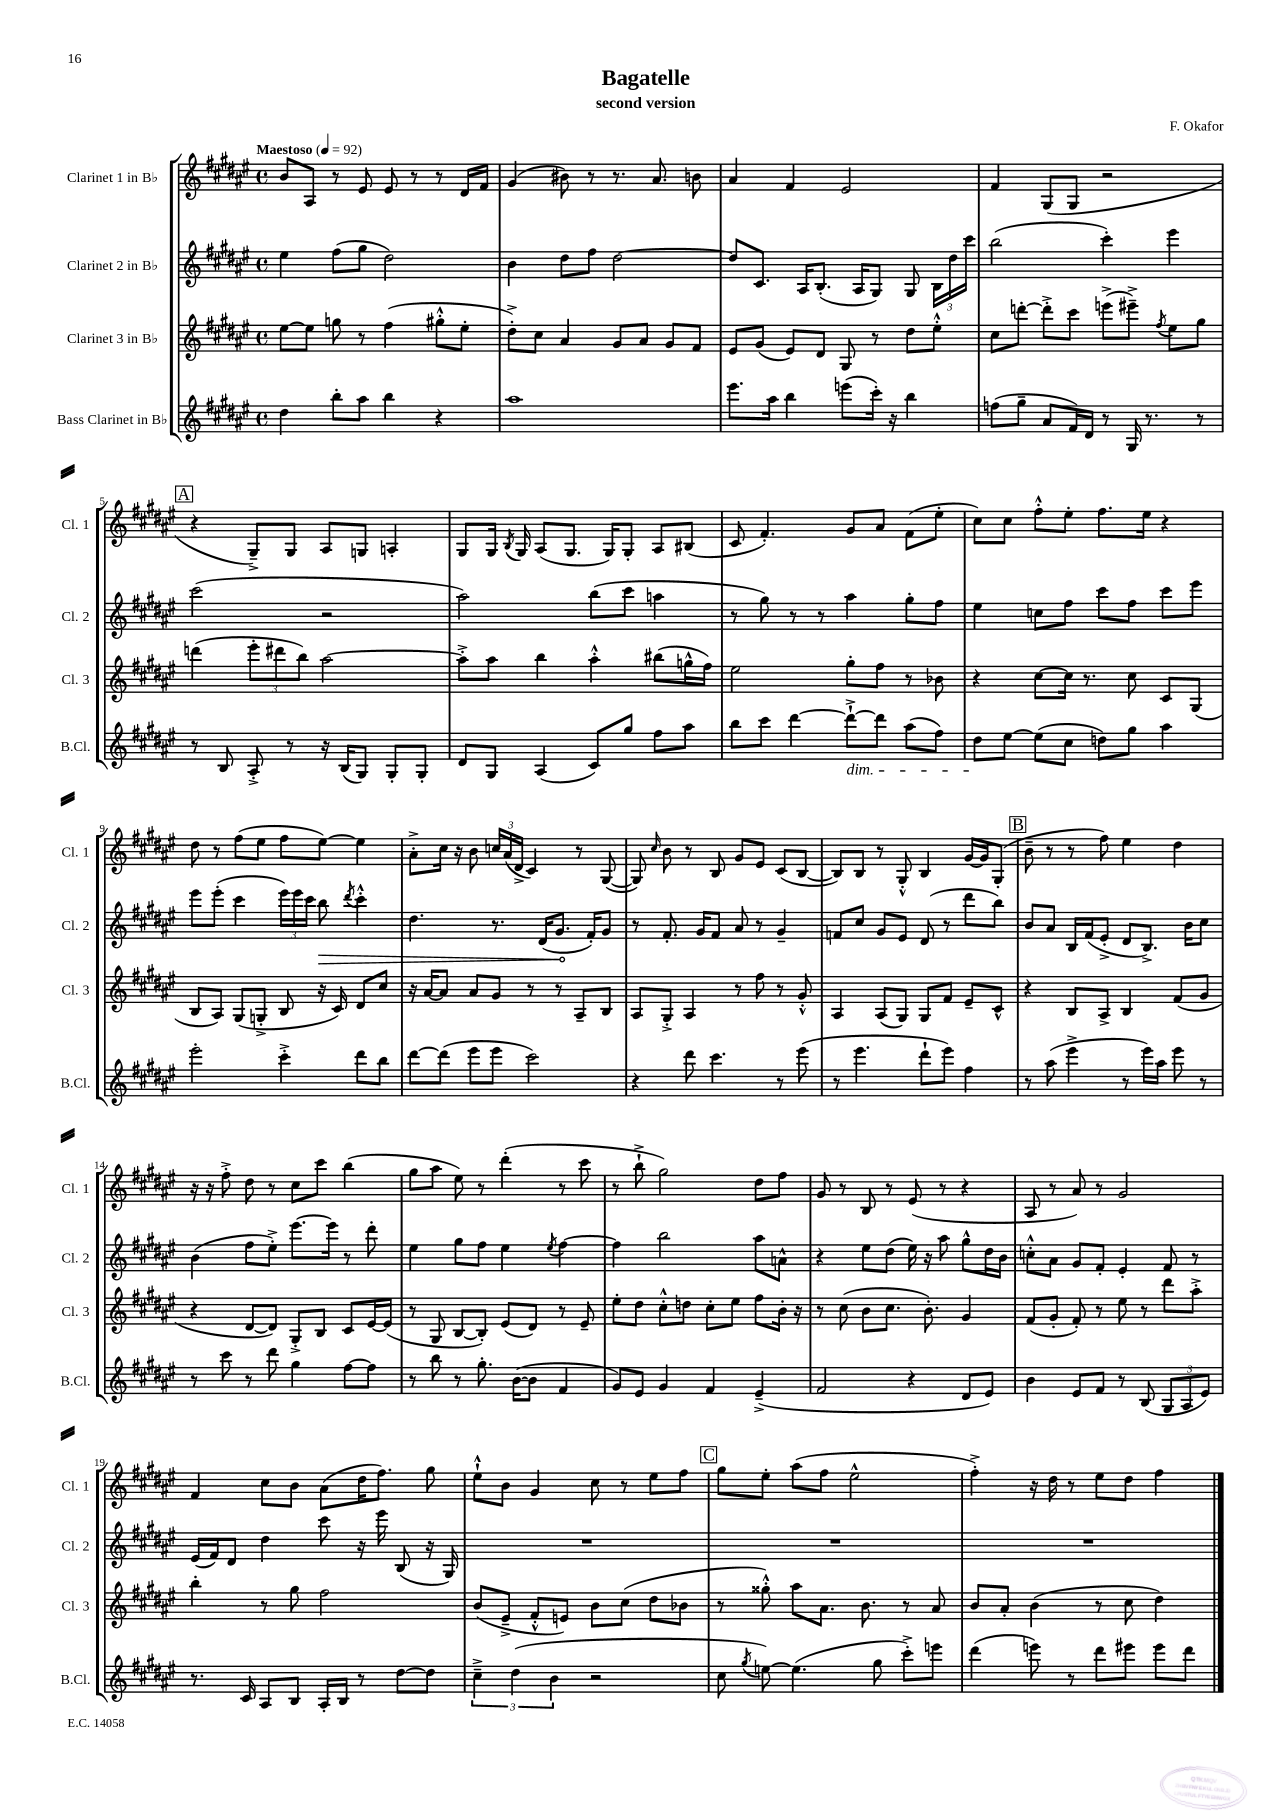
\header { title = "Bagatelle" composer = "F. Okafor" subtitle = "second version" }
<<
\new StaffGroup <<
\new Staff = "s0" \with { instrumentName = "Clarinet 1 in Bb" shortInstrumentName = "Cl. 1" } {
    \clef treble \key fis \major \defaultTimeSignature \time 4/4 \tempo "Maestoso" 4 = 92
    \autoBeamOff b'8[ ais8] r8 eis'8 eis'8 r8 r8 dis'16[ fis'16] |
    gis'4( bis'8) r8 r8. ais'8. b'8 |
    ais'4 fis'4 eis'2 |
    fis'4 gis8[( gis8] r2 |
    \mark \markup { \box "A" } r4 gis8[--->) gis8] ais8[ g8] a4-. |
    gis8[ gis16] \acciaccatura { b8 } gis16 ais8[( gis8.] gis16[) gis8]-. ais8[ bis8]( |
    cis'8 fis'4.-.) gis'8[ ais'8] fis'8[( eis''8]-. |
    cis''8[) cis''8] fis''8[-.-^ eis''8]-. fis''8.[ eis''16] r4 |
    dis''8 r8 fis''8[( eis''8] fis''8[ eis''8]~) eis''4 |
    ais'8[-.-> cis''16] r16 b'8 \tuplet 3/2 { c''16[ ais'16( dis'16]-> } cis'4) r8 gis8~( |
    gis8) \grace { cis''16 } b'8 r8 b8 gis'8[ eis'8] cis'8[( b8]~ |
    b8[) b8] r8 gis8-.-^ b4 gis'16[~ gis'16 gis8]-.( |
    \mark \markup { \box "B" } b'8-- r8 r8 fis''8) eis''4 dis''4 |
    r16 r16 fis''8-.-> dis''8 r8 cis''8[ cis'''8] b''4( |
    gis''8[ ais''8] eis''8) r8 dis'''4-.( r8 cis'''8 |
    r8 b''8-!-> gis''2) dis''8[ fis''8] |
    gis'8 r8 b8 r8 eis'8( r8 r4 |
    ais8 r8 ais'8) r8 gis'2 |
    fis'4 cis''8[ b'8] ais'8[( dis''16 fis''8.]) gis''8 |
    eis''8[-!-^ b'8] gis'4 cis''8 r8 eis''8[ fis''8] |
    \mark \markup { \box "C" } gis''8[ eis''8]-. ais''8[( fis''8] eis''2-^ |
    fis''4-.->) r16 dis''16 r8 eis''8[ dis''8] fis''4 \bar "|." |
}
\new Staff = "s1" \with { instrumentName = "Clarinet 2 in Bb" shortInstrumentName = "Cl. 2" } {
    \clef treble \key fis \major \defaultTimeSignature \time 4/4
    \autoBeamOff eis''4 fis''8[( gis''8] dis''2) |
    b'4 dis''8[ fis''8] dis''2~ |
    dis''8[ cis'8.] ais16[ b8.]-.( ais16[ gis8]) gis8 \tuplet 3/2 { b16[ dis''16 cis'''16] } |
    b''2( cis'''4-.) eis'''4 |
    \mark \markup { \box "A" } cis'''2( r2 |
    ais''2) b''8[( cis'''8] a''4 |
    r8 gis''8) r8 r8 ais''4 gis''8[-. fis''8] |
    eis''4 c''8[ fis''8] cis'''8[ fis''8] cis'''8[ eis'''8] |
    eis'''8[ eis'''8]-.( cis'''4 \tuplet 3/2 { eis'''16[) eis'''16 cis'''16] } \once \override Hairpin.circled-tip = ##t b''8\> \acciaccatura { dis'''8 } cis'''4-.-^ |
    dis''4. r8. dis'16[( gis'8.]\! fis'16[-.) gis'8] |
    r8 fis'8.-. gis'16[ fis'8] ais'8 r8 gis'4-- |
    f'8[ cis''8] gis'8[ eis'8] dis'8( r8 dis'''8[ b''8]) |
    \mark \markup { \box "B" } b'8[ ais'8] b16[ fis'16( eis'8]-.-> dis'8[ b8.]->) b'16[ cis''8] |
    b'4( fis''8[ eis''8]-.->) eis'''8.[~ eis'''16] r8 dis'''8-. |
    eis''4 gis''8[ fis''8] eis''4 \acciaccatura { eis''8 } fis''4~ |
    fis''4 b''2 ais''8[ a'8]-^ |
    r4 eis''8[ dis''8]( eis''16) r16 ais''8 gis''8[-^ dis''16 b'16] |
    c''8[-.-^ ais'8] gis'8[ fis'8]-. eis'4-. fis'8 r8 |
    eis'16[( fis'16) dis'8] dis''4 cis'''8 r16 eis'''16 b8( r16 gis16) |
    R1 |
    \mark \markup { \box "C" } R1 |
    R1 \bar "|." |
}
\new Staff = "s2" \with { instrumentName = "Clarinet 3 in Bb" shortInstrumentName = "Cl. 3" } {
    \clef treble \key fis \major \defaultTimeSignature \time 4/4
    \autoBeamOff eis''8[~ eis''8] g''8 r8 fis''4( gis''8[-.-^ eis''8]-. |
    dis''8[-.->) cis''8] ais'4 gis'8[ ais'8] gis'8[ fis'8] |
    eis'8[ gis'8]( eis'8[) dis'8] gis8 r8 dis''8[ eis''8]-.-^ |
    cis''8[ d'''8]~-. d'''8[-.-> cis'''8] e'''8[->( eis'''8]--->) \acciaccatura { fis''8 } eis''8[ gis''8] |
    \mark \markup { \box "A" } d'''4( \tuplet 3/2 { eis'''8[-. dis'''8 b''8]) } ais''2~ |
    ais''8[-.-> ais''8] b''4 ais''4-.-^ bis''8[( g''16-^ fis''16]) |
    eis''2 gis''8[-. fis''8] r8 bes'8 |
    r4 cis''8[~ cis''16] r8. cis''8 cis'8[ gis8]( |
    b8[ ais8]) gis8[( g8]-.-> b8 r16 cis'16) dis'8[ cis''8] |
    r16 ais'16[~ ais'8] ais'8[ gis'8] r8 r8 ais8[-- b8] |
    ais8[ gis8]-.-> ais4 r8 fis''8 r8 gis'8-.-^ |
    ais4 ais8[( gis8]) gis8[ fis'8] eis'8[-- cis'8]-^ |
    \mark \markup { \box "B" } r4 b8[ ais8]-> b4 fis'8[( gis'8] |
    r4 dis'8[~ dis'8]) gis8[-.-> b8] cis'8[ eis'16~ eis'16]( |
    r8 gis8 b8[~ b8]-.) eis'8[( dis'8]) r8 eis'8-- |
    eis''8[-. dis''8] cis''8[-.-^ d''8] cis''8[-. eis''8] fis''8[ b'16]-. r16 |
    r8 cis''8( b'8[ cis''8.] b'8.-.) gis'4 |
    fis'8[( gis'8]-. fis'8-.) r8 eis''8 r8 dis'''8[ ais''8]-.-> |
    b''4-. r8 gis''8 fis''2 |
    b'8[( eis'8]---> fis'8[-.-^ e'8]) b'8[ cis''8]( dis''8[ bes'8] |
    \mark \markup { \box "C" } r8 gisis''8-.-^) ais''8[ ais'8.] b'8. r8 ais'8 |
    b'8[ ais'8]-. b'4( r8 cis''8 dis''4) \bar "|." |
}
\new Staff = "s3" \with { instrumentName = "Bass Clarinet in Bb" shortInstrumentName = "B.Cl." } {
    \clef treble \key fis \major \defaultTimeSignature \time 4/4
    \autoBeamOff dis''4 b''8[-. ais''8] b''4 r4 |
    ais''1 |
    eis'''8.[ ais''16] b''4 e'''8[( cis'''16]-.) r16 b''4 |
    f''8[( gis''8]-- ais'8[ fis'16) dis'16] r8 gis16 r8. r8 |
    \mark \markup { \box "A" } r8 b8 ais8-.-> r8 r16 b16[( gis8]) gis8[-. gis8]-. |
    dis'8[ gis8] ais4( cis'8[) gis''8] fis''8[ ais''8] |
    b''8[ cis'''8] dis'''4~ dis'''8[~-!->\dim dis'''8] ais''8[( fis''8]) |
    dis''8[\! eis''8]~ eis''8[( cis''8] d''8[) gis''8] ais''4 |
    eis'''2-. cis'''4-.-> dis'''8[ b''8] |
    dis'''8[~ dis'''8]( eis'''8[ eis'''8] cis'''2) |
    r4 dis'''8 cis'''4. r8 eis'''8( |
    r8 eis'''4. dis'''8[-! eis'''8]) fis''4 |
    \mark \markup { \box "B" } r8 ais''8( eis'''4-> r8 eis'''16[) ais''16] eis'''8 r8 |
    r8 cis'''8 r8 dis'''8 gis''4 fis''8[~ fis''8] |
    r8 b''8 r8 gis''8.-. b'16[~( b'8] fis'4 |
    gis'8[) eis'8] gis'4 fis'4 eis'4--->( |
    fis'2 r4 dis'8[ eis'8]) |
    b'4 eis'8[ fis'8] r8 b8( \tuplet 3/2 { gis8[ ais8 eis'8]) } |
    r8. cis'16 ais8[ b8] ais16[-. b16] r8 dis''8[~ dis''8] |
    \tuplet 3/2 { cis''4---> dis''4( b'4 } r2 |
    \mark \markup { \box "C" } cis''8 \acciaccatura { gis''8 } e''8~) e''4.( gis''8 cis'''8[-.->) e'''8] |
    dis'''4( e'''8) r8 dis'''8[ eis'''8] eis'''8[ dis'''8] \bar "|." |
}
>>
>>
